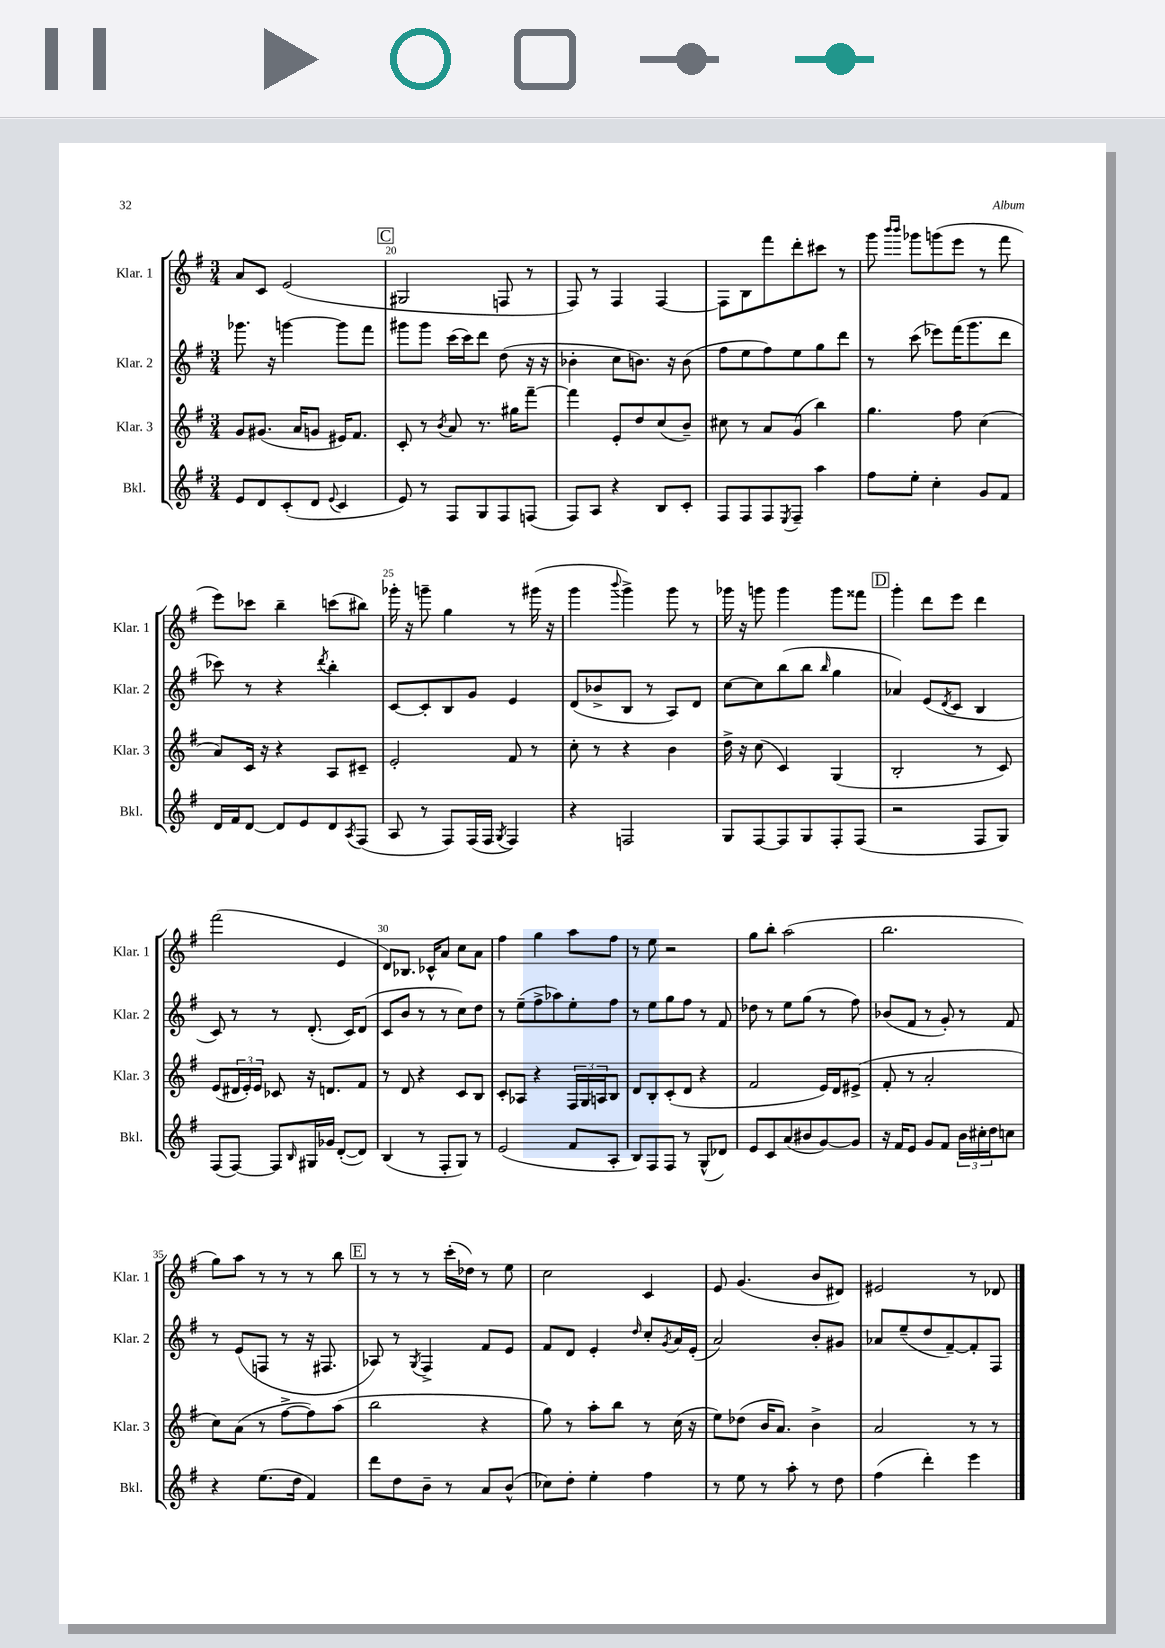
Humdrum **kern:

**kern	**kern	**kern	**kern
*staff4	*staff3	*staff2	*staff1
*clefG2	*clefG2	*clefG2	*clefG2
*k[f#]	*k[f#]	*k[f#]	*k[f#]
*M3/4	*M3/4	*M3/4	*M3/4
8e/L	8g/L	8.ggg-\	8a/L
8d/	(8.g#/J	.	8c/J
.	.	16r	.
(8c'/	.	[4ggg\	(2e/
.	16a/LK	.	.
8d/J	8g/J	.	.
8qqe/	.	.	.
4c/	16e#/LK)	8ggg\]L	.
.	8.f#/J	.	.
.	.	8fff#\J	.
=	=	=	=
8e/)	8c'/	8ggg#\L	2G#/
8r	8r	8ggg#\J	.
.	8qb/	.	.
8F#/L	8a/	(16ccc\LL	.
.	.	16ccc\J)	.
8G/	8.r	8ddd\J	.
8F#/	.	(8dd\	8F/
.	16gg#\LK	.	.
(8F/J	[8fff#~\J	16r	8r
.	.	16r	.
=	=	=	=
8F#/L)	4fff#\]	4b-'\	8F#/)
8A/J	.	.	8r
4r	8e'/L	8cc\L	4F#/
.	8dd/	8.b\J)	.
8B/L	(8cc/	.	[4F#/
.	.	16r	.
8c'/J	8b~/J)	(8b\	.
=	=	=	=
8F#/L	8cc#\	8ff#\L	8F#\]L
8F#/	8r	8ee\	8B\
8F#/	8a/L	8ff#\)	8fff#\
8qE/	.	.	.
8F#~/J	(8g/J	8ee\	8ddd'\
4aa\	4bb\)	8gg\	8ccc#\J
.	.	8ddd\J	8r
=	=	=	=
8ff#\L	4.gg\	8r	8ggg\
.	.	.	16qqbbb/LL
.	.	.	16qqbbb/JJ
8ee'\J	.	(8ccc\	8ggg-\L
4cc'\	.	8eee-\L)	(8ggg\
.	8ff#\	(16fff#\K	8eee\J
.	.	8.ggg\	.
8g/L	(4cc\	.	8r
8f#/J	.	8ddd\J	8fff#\
=	=	=	=
16d/LL	8a/L)	8ccc-\)	8eee\L)
16f#/J	.	.	.
[8d/J	16c/Jk	8r	8ccc-\J
.	16r	.	.
8d/]L	4r	4r	4bb~\
8e/	.	.	.
.	.	8qddd/	.
8d/	8A/L	4bb'\	(8ccc\L
8qA/	.	.	.
(8F#/J	8c#~/J	.	8bb#\J)
=	=	=	=
8A/	2e'/	[8c/L	16ggg-'\
.	.	.	16r
8r	.	8c'/]	8ggg~\
8F#/L)	.	8B/	4gg\
(16F#/L	.	8g/J	.
16F#/JJ	.	.	.
8qG/	.	.	.
4F#/)	8f#/	4e/	8r
.	8r	.	(16ggg#\
.	.	.	16r
=	=	=	=
4r	8cc'\	(8d/L	4ggg\
.	8r	8b-^/	.
.	.	.	8qqbbb/
2F/	4r	8B/J	4ggg^\)
.	.	8r	.
.	4b\	8A/L)	8ggg\
.	.	8d/J	8r
=	=	=	=
8G/L	16dd^\	[8cc\L	16ggg-\
.	16r	.	16r
[8F#/	(8cc\	8cc\]	8ggg\
8F#/]	4c/)	(8bb\	4ggg\
8G/	.	8bb\J	.
.	.	16qqbb/	.
8F#'/	(4G/	4gg\	8ggg\L
(8F#/J	.	.	8fff##\J
=	=	=	=
2r	2B'/	4a-/)	4ggg'\
.	.	(8e/L	8ddd\L
.	.	8qd/	.
.	.	8c/J	8eee\J
8F#/L	8r	4B/	4ddd\
8G/J)	8c/)	.	.
=	=	=	=
(8F#/L	(8e/L	8c/)	(2fff#\
[8F#/J)	24d#/L	8r	.
.	24e'/)	.	.
.	24e/JJ	.	.
8F#/]L	8c-/	8r	.
16qqB/	.	.	.
16G#/L	16r	(8.d'/	.
16g-/JJ	8.d/L	.	.
([8d'/L	.	.	4e/
.	.	16c/LK)	.
8d/]J)	8f#/J	(8d/J	.
=	=	=	=
(4B/	8r	8c/L	8d/L)
.	8d/	8b/J	8.B-/J
8r	4r	8r	.
.	.	.	16c-^^/LK
8F#'/L	.	8r	8a/J
8G/J)	8c/L	8cc\L)	8cc\L
8r	8B/J	8dd\J	8a\J
=	=	=	=
(2e/	8c'/L	8r	4ff#\
.	8A-/J	(8ee~\L	.
.	4r	8ff#^\	4gg\
.	.	8aa-\)	.
8f#/L	24F#/LL	8ee'\	8aa\L
.	24G/	.	.
.	24A/J	.	.
8A'/J	8B/J	8ff#\J	8ff#\J
=	=	=	=
8B/L)	8d/L	8r	8r
8F#/	8B'/	8ee\L	8ee\
8F#/J	(8c'/	8gg\	2r
8r	8d/J	8ff#\J	.
(8G^^/L	4r	8r	.
8d-/J)	.	8f#/	.
=	=	=	=
8e/L	2f#/	8dd-\	8gg\L
8c/	.	8r	8bb'\J
(8a/	.	8ee\L	(2aa\
8b#/	.	(8gg\J	.
[8g/)	16e/LL)	8r	.
.	16d/J	.	.
8g/]J	(8e#^/J	8ff#\)	.
=	=	=	=
16r	8f#'/	(8b-/L	2.bb\
16f#/LK	.	.	.
8e/J	8r	8f#/J	.
8g/L	2a'/	8r	.
8f#/J	.	8g'/)	.
24b\LL	.	8r	.
24cc#'\	.	.	.
24dd\J	.	.	.
8cc\J	.	8f#/	.
=	=	=	=
4r	8cc\L)	8r	8gg\L)
.	(8a\J	(8e/L	8aa\J
(8.ee\L	8r	8F/J	8r
.	[8ff#^\L	8r	8r
16dd\Jk	.	.	.
4f#/)	8ff#\])	16r	8r
.	.	8.F#/	.
.	(8aa\J	.	8bb\
=	=	=	=
8ddd\L	2bb\	8A-/)	8r
8dd\	.	8r	8r
.	.	8qG/	.
8b~\J	.	4F#^/	8r
8r	.	.	(16ccc'\LL
.	.	.	16dd-\JJ)
8a/L	4r	8f#/L	8r
(8b^^/J	.	8e/J	8ee\
=	=	=	=
8cc-\L)	8gg\)	8f#/L	2cc\
8dd'\J	8r	8d/J	.
4ee'\	8aa'\L	4e'/	.
.	8bb\J	.	.
.	.	16qqdd/	.
4ff#\	8r	8cc'/L	4c/
.	.	8qg/	.
.	(16cc\	16a/L	.
.	16r	(16e'/JJ	.
=	=	=	=
8r	8ee\L)	2a/)	8e/
8ee\	(8dd-\J	.	(4.g/
8r	16b/LK	.	.
.	8.a/J)	.	.
8aa'\	.	.	.
8r	4b^\	8b'/L	8b/L
8dd\	.	8g#/J	8d#/J)
=	=	=	=
(4ff#\	2a/	8a-/L	2e#/
.	.	(8ee~/	.
4ddd'\)	.	8dd/	.
.	.	[8f#~/)	.
4eee\	8r	8f#'/]	8r
.	8r	8F#/J	8d-/
==	==	==	==
*-	*-	*-	*-
